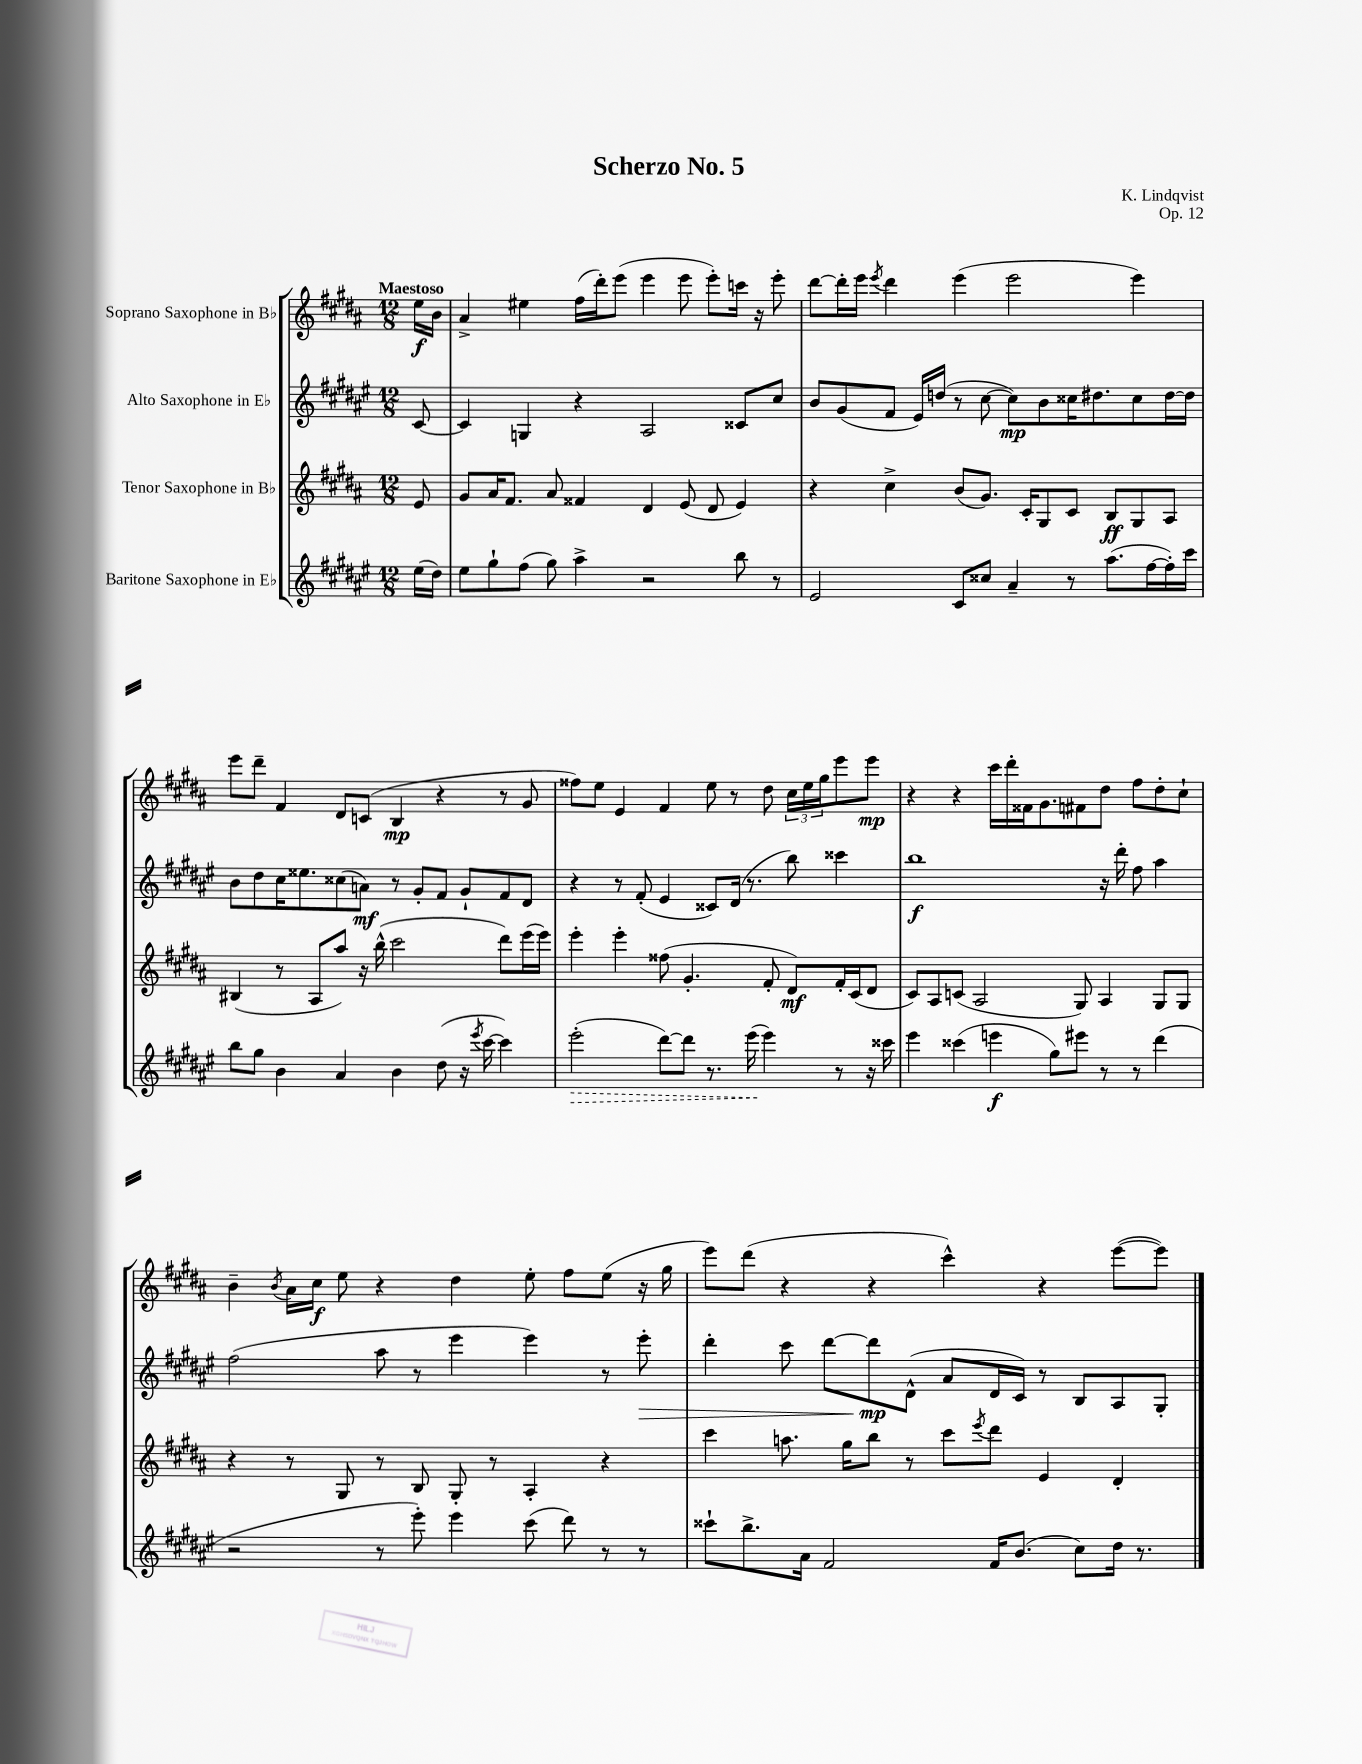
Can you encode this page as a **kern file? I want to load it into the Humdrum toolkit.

**kern	**dynam	**kern	**dynam	**kern	**dynam	**kern	**dynam
*part4	*part4	*part3	*part3	*part2	*part2	*part1	*part1
*staff4	*staff4	*staff3	*staff3	*staff2	*staff2	*staff1	*staff1
*I"Baritone Saxophone in E♭	*	*I"Tenor Saxophone in B♭	*	*I"Alto Saxophone in E♭	*	*I"Soprano Saxophone in B♭	*
*clefG2	*	*clefG2	*	*clefG2	*	*clefG2	*
*k[f#c#g#d#a#e#]	*	*k[f#c#g#d#a#]	*	*k[f#c#g#d#a#e#]	*	*k[f#c#g#d#a#]	*
*M12/8	*	*M12/8	*	*M12/8	*	*M12/8	*
=	=	=	=	=	=	=	=
!	!	!	!	!	!	!LO:TX:a:B:t=Maestoso	!
(16ee#\LL	.	8e/	.	[8c#/	.	16ee\LL	f
16dd#\JJ)	.	.	.	.	.	16b\JJ	.
=1	=1	=1	=1	=1	=1	=1	=1
8ee#\L	.	8g#/L	.	4c#/]	.	4a#^/	.
8gg#`\	.	16a#/K	.	.	.	.	.
.	.	8.f#/J	.	.	.	.	.
(8ff#\J	.	.	.	4Gn/	.	4ee#X\	.
8gg#\)	.	8a#/	.	.	.	.	.
4aa#^\	.	4f##X/	.	4r	.	(16ff#\LL	.
.	.	.	.	.	.	16ddd#'\J)	.
.	.	.	.	.	.	(8eee\J	.
2r	.	4d#/	.	2A#/	.	4eee\	.
.	.	(8e/	.	.	.	8eee\	.
.	.	8d#/	.	.	.	8eee'\L)	.
8bb\	.	4e/)	.	8c##X/L	.	16cccn\Jk	.
.	.	.	.	.	.	16r	.
8r	.	.	.	8cc#/J	.	8eee'\	.
=2	=2	=2	=2	=2	=2	=2	=2
2e#/	.	4r	.	8b/L	.	[8ddd#\L	.
.	.	.	.	(8g#/	.	16ddd#'\L]	.
.	.	.	.	.	.	16eee\JJ	.
.	.	.	.	.	.	8qeee/	.
.	.	4cc#^\	.	8f#/J	.	4ddd#\	.
.	.	.	.	16e#/LL)	.	.	.
.	.	.	.	(16ddn/JJ	.	.	.
8c#/L	.	(8b/L	.	8r	.	(4eee\	.
8cc##X/J	.	8.g#/J)	.	[8cc#\	.	.	.
4a#~/	.	.	.	8cc#\L])	mp	2eee\	.
.	.	16c#'/KL	.	.	.	.	.
.	.	8G#/	.	8b\	.	.	.
8r	.	8c#/J	.	16cc##X\K	.	.	.
.	.	.	.	8.dd#X\	.	.	.
(8.aa#\L	.	8B/L	ff	.	.	.	.
.	.	8G#/	.	8cc##\	.	4eee\)	.
[16ff#\L	.	.	.	.	.	.	.
16ff#'\])	.	8A#/J	.	[16dd#\L	.	.	.
16ccc#\JJ	.	.	.	16dd#\JJ]	.	.	.
!!LO:LB:g=z
=3	=3	=3	=3	=3	=3	=3	=3
8bb\L	.	(4B#X/	.	8b\L	.	8eee\L	.
8gg#\J	.	.	.	8dd#\	.	8ddd#~\J	.
4b\	.	8r	.	16cc#\K	.	4f#/	.
.	.	.	.	8.ee##X\	.	.	.
.	.	8A#/L	.	.	.	.	.
4a#/	.	8aa#/J)	.	(8cc##X\	.	8d#/L	.
.	.	16r	.	8an\J)	mf	(8cn/J	.
.	.	(16bb^^\	.	.	.	.	.
4b\	.	2ccc#\	.	8r	.	4B/	mp
.	.	.	.	8g#'/L	.	.	.
(8dd#\	.	.	.	8f#/J	.	4r	.
16r	.	.	.	8g#`/L	.	.	.
8qeee#/	.	.	.	.	.	.	.
[16ccc#\	.	.	.	.	.	.	.
4ccc#\])	.	8ddd#\L)	.	8f#/	.	8r	.
.	.	(16eee\L	.	8d#/J	.	8g#/	.
.	.	16eee\JJ)	.	.	.	.	.
=4	=4	=4	=4	=4	=4	=4	=4
!	!LO:HP:b	!	!	!	!	!	!
(2eee#'\	>	4eee'\	.	4r	.	8ff##X\L)	.
.	.	.	.	.	.	8ee\J	.
.	.	4eee'\	.	8r	.	4e/	.
.	.	.	.	(8f#'/	.	.	.
[8ddd#\L)	.	(8ff##X\	.	4e#/	.	4f#/	.
8ddd#\J]	.	4.g#'/	.	.	.	.	.
8.r	.	.	.	8c##X/L)	.	8ee\	.
.	.	.	.	(16d#/Jk	.	8r	.
(16eee#\	.	.	.	8.r	.	.	.
4eee#\)	]	8f#'/	.	.	.	8dd#\	.
.	.	8d#/L)	mf	8bb\)	.	24cc#\LL	.
.	.	.	.	.	.	24ee\	.
.	.	.	.	.	.	24gg#\J	.
8r	.	16f#'/L	.	4ccc##X\	.	8eee\	.
.	.	(16c#/J	.	.	.	.	.
16r	.	8d#/J	.	.	.	8eee\J	mp
16ccc##X\	.	.	.	.	.	.	.
=5	=5	=5	=5	=5	=5	=5	=5
4eee#\	.	8c#/L)	.	1bb	f	4r	.
.	.	8A#/	.	.	.	.	.
(4ccc##X\	.	(8cn/J	.	.	.	4r	.
.	.	2A#/	.	.	.	.	.
4eeen\	f	.	.	.	.	16ccc#\LL	.
.	.	.	.	.	.	16ddd#'\	.
.	.	.	.	.	.	16f##X\J	.
.	.	.	.	.	.	8.g#\	.
8gg#\L)	.	.	.	.	.	.	.
8eee#X\J	.	8G#/)	.	.	.	8f#X\	.
8r	.	4A#/	.	16r	.	8dd#\J	.
.	.	.	.	16ddd#'\	.	.	.
8r	.	.	.	8ff#\	.	8ff#\L	.
(4ddd#\	.	8G#/L	.	4aa#\	.	8dd#'\	.
.	.	8G#/J	.	.	.	8cc#`\J	.
!!LO:LB:g=z
=6	=6	=6	=6	=6	=6	=6	=6
2r	.	4r	.	(2ff#\	.	4b~\	.
.	.	.	.	.	.	8qb/	.
.	.	8r	.	.	.	16a#\LL	.
.	.	.	.	.	.	16cc#\JJ	f
.	.	8G#/	.	.	.	8ee\	.
8r	.	8r	.	8aa#\	.	4r	.
8eee#'\)	.	8B/	.	8r	.	.	.
4eee#\	.	8G#'/	.	4eee#\	.	4dd#\	.
.	.	8r	.	.	.	.	.
(8ccc#\	.	4A#'/	.	4eee#\)	.	8ee'\	.
8ddd#\)	.	.	.	.	.	8ff#\L	.
8r	.	4r	.	8r	.	(8ee\J	.
!	!	!	!	!	!LO:HP:b	!	!
8r	.	.	.	8eee#'\	>	16r	.
.	.	.	.	.	.	16gg#\	.
=7	=7	=7	=7	=7	=7	=7	=7
8ccc##X`\L	.	4ccc#\	.	4ddd#'\	.	8eee\L)	.
8.bb^\	.	.	.	.	.	(8ddd#\J	.
.	.	8.aan\	.	8ccc#\	.	4r	.
16a#\Jk	.	.	.	.	.	.	.
2f#/	.	.	.	[8ddd#\L	.	.	.
.	.	16gg#\KL	.	.	.	.	.
.	.	8bb\J	.	8ddd#\]	mp	4r	.
.	.	8r	.	(8d#^^\J	]	.	.
.	.	8ccc#\L	.	8a#/L	.	4ccc#^^\)	.
.	.	8qeee/	.	.	.	.	.
16f#/KL	.	8ddd#\J	.	16d#/L	.	.	.
(8.b/J	.	.	.	16c#/JJ)	.	.	.
.	.	4e/	.	8r	.	4r	.
8cc#\L)	.	.	.	8B/L	.	.	.
16dd#\Jk	.	4d#'/	.	8A#/	.	([8eee\L	.
8.r	.	.	.	.	.	.	.
.	.	.	.	8G#'/J	.	8eee\J])	.
==	==	==	==	==	==	==	==
*-	*-	*-	*-	*-	*-	*-	*-
